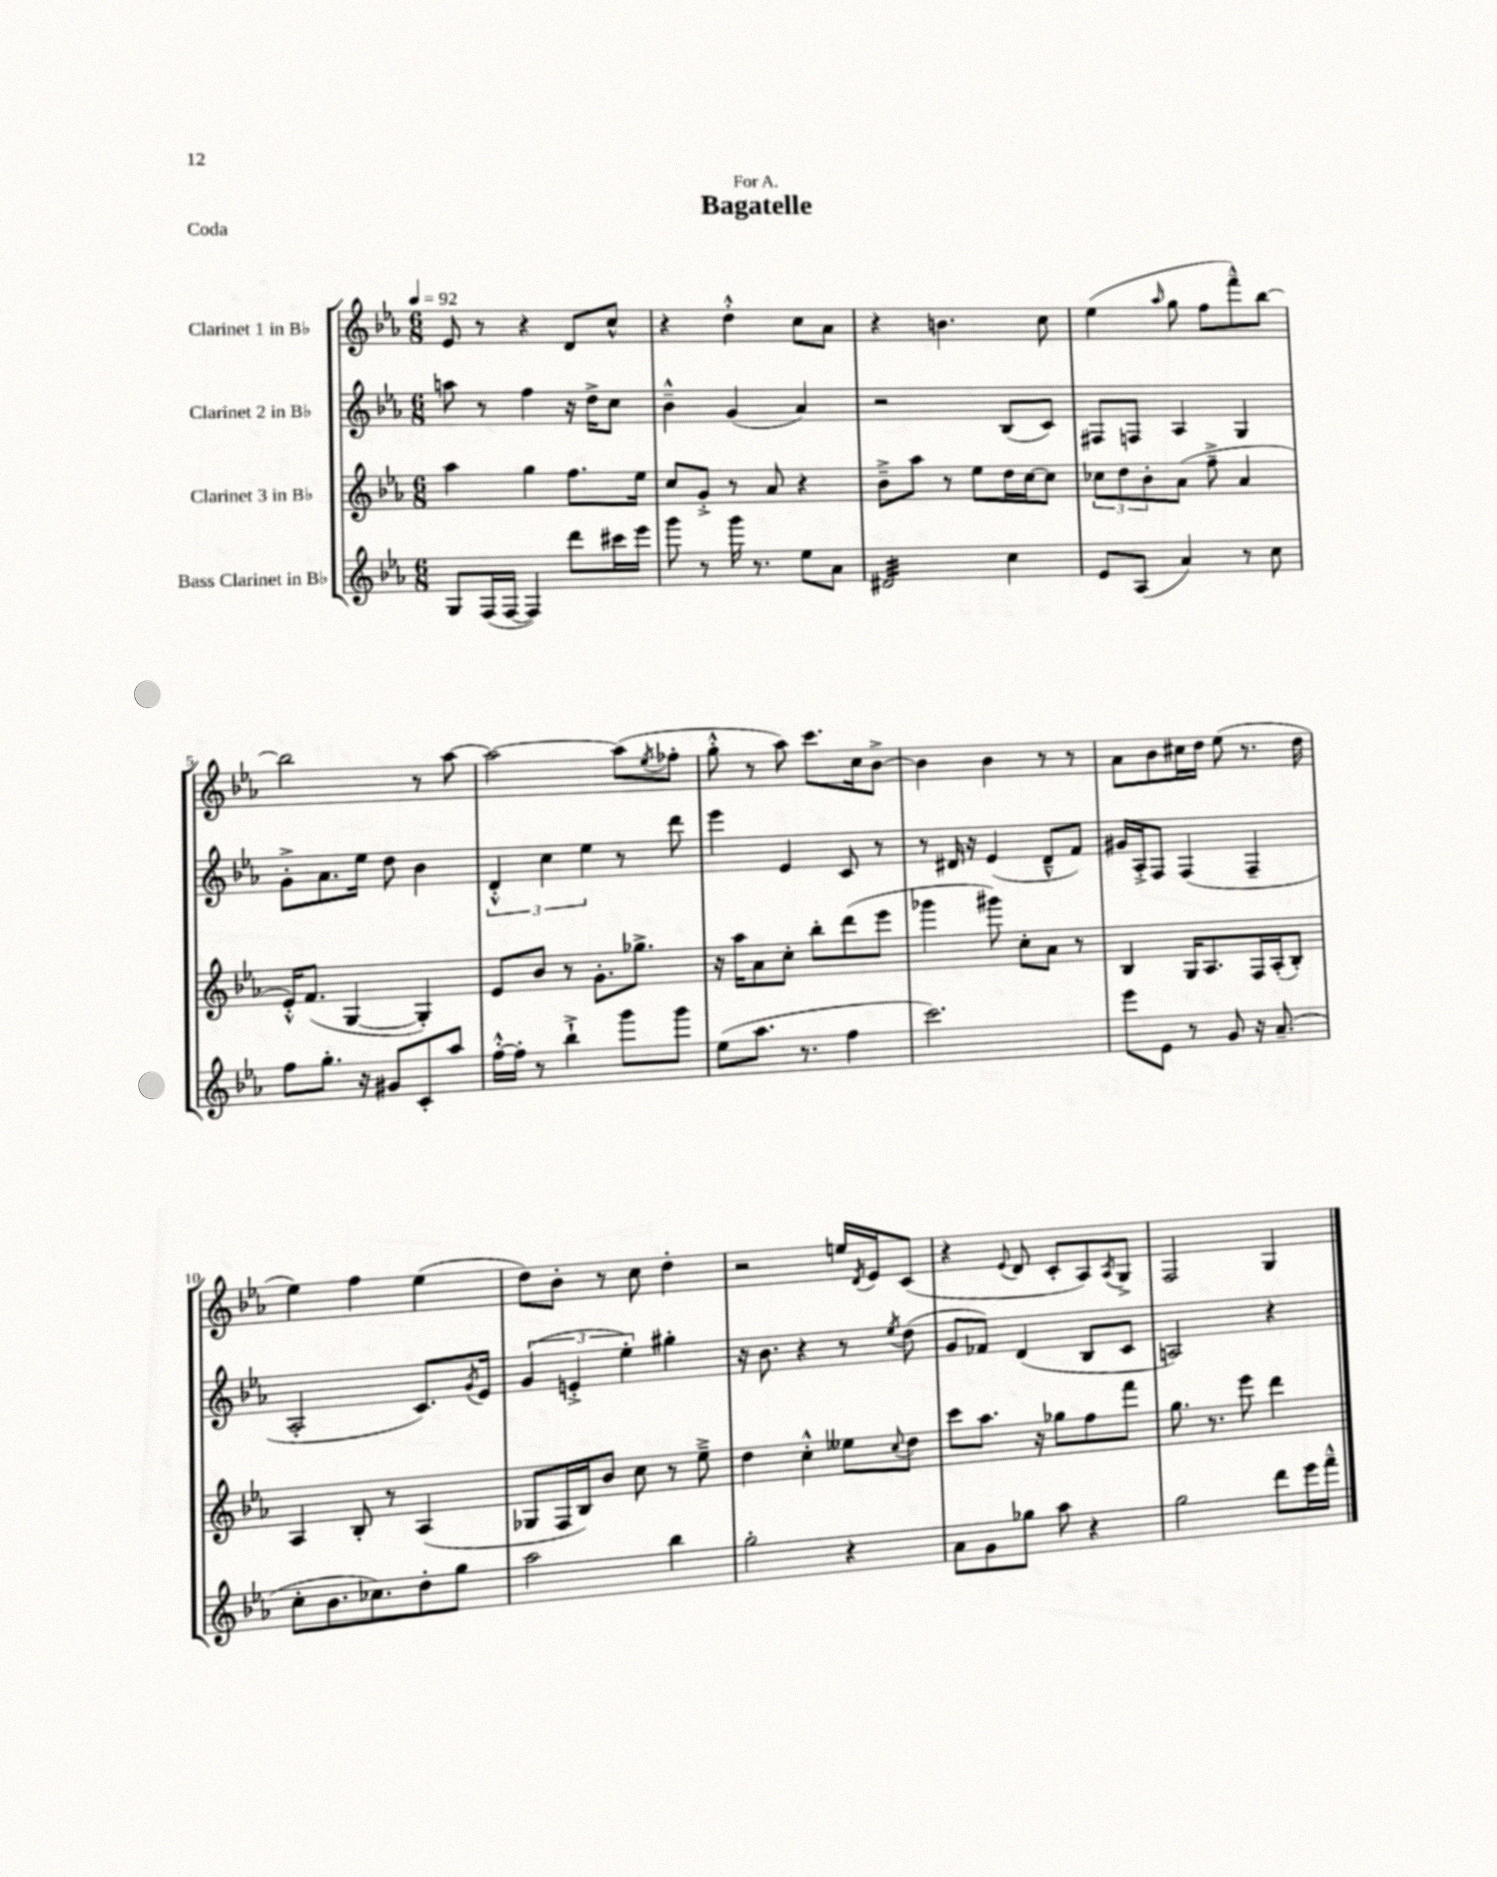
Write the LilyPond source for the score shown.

\header { title = "Bagatelle" dedication = "For A." piece = "Coda" }
<<
\new StaffGroup <<
\new Staff = "s0" \with { instrumentName = "Clarinet 1 in Bb" } {
    \clef treble \key ees \major \numericTimeSignature \time 6/8 \tempo 4 = 92
    ees'8 r8 r4 d'8 c''8-^ |
    r4 d''4-.-^ c''8 aes'8 |
    r4 b'4. c''8 |
    ees''4( \grace { aes''16 } g''8 f''8 f'''8---^) bes''8~ |
    bes''2 r8 aes''8~ |
    aes''2~ aes''8( \acciaccatura { ees''8 } fes''8-. |
    g''8-.-^ r8 aes''8) c'''8. c''16 bes'8~-> |
    bes'4 bes'4 r8 r8 |
    aes'8 bes'8 cis''16 d''16 ees''8( r8. d''16 |
    ees''4) f''4 ees''4( |
    d''8) bes'8-. r8 c''8 d''4-. |
    r2 e''16 \acciaccatura { d'8 } ees'16 c'8( |
    r4 \appoggiatura { ees'8 } d'8 c'8-. aes8) \acciaccatura { aes8 } g8-> |
    f2 g4 \bar "|." |
}
\new Staff = "s1" \with { instrumentName = "Clarinet 2 in Bb" } {
    \clef treble \key ees \major \numericTimeSignature \time 6/8
    a''8 r8 f''4 r16 d''16-> c''8 |
    bes'4---^ g'4( aes'4) |
    r2 bes8( c'8) |
    fis8 f8 aes4 g4 |
    g'8-.-> aes'8. ees''16 d''8 bes'4 |
    \tuplet 3/2 { d'4-.-^ c''4 ees''4 } r8 d'''8 |
    ees'''4 ees'4 c'8 r8 |
    r8 dis'16 r16 ees'4( dis'8---^ f'8) |
    gis'16 aes16-.-> f8 f4( f4-- |
    aes2-. c'8.) \acciaccatura { g'8 } ees'16 |
    \tuplet 3/2 { g'4( e'4-.-> ees''4-.) } gis''4-. |
    r16 bes'8. r4 r8 \acciaccatura { ees''8 } d''8( |
    g'8 fes'8) d'4( bes8 c'8 |
    a2) r4 \bar "|." |
}
\new Staff = "s2" \with { instrumentName = "Clarinet 3 in Bb" } {
    \clef treble \key ees \major \numericTimeSignature \time 6/8
    aes''4 g''4 f''8. ees''16 |
    c''8 g'8-.-> r8 aes'8 r4 |
    bes'8---> aes''8 r8 ees''8 d''16 c''16~ c''8 |
    \tuplet 3/2 { ces''8 d''8 bes'8-. } aes'8( f''8---> aes'4 |
    ees'16-.-^) f'8.( g4~ g4-.) |
    ees'8 bes'8 r8 g'8.-. ges''8.-> |
    r16 aes''16 aes'8 c''8-. bes''8-. d'''8( ees'''8 |
    ges'''4 gis'''8) c''8-. aes'8 r8 |
    bes4 g16 aes8. f16 aes16-.( bes8-.) |
    aes4 bes8-. r8 aes4( |
    ges8 f16 bes16) bes'8 c''8 r8 ees''8---> |
    d''4 c''4-.-^ eeses''8 \appoggiatura { c''8 } d''8 |
    c'''8 aes''8. r16 ges''8 f''8 f'''8 |
    g''8. r8. ees'''8 d'''4 \bar "|." |
}
\new Staff = "s3" \with { instrumentName = "Bass Clarinet in Bb" } {
    \clef treble \key ees \major \numericTimeSignature \time 6/8
    g8 f16( f16~ f4) d'''8 cis'''16 ees'''16 |
    g'''8 r8 g'''16 r8. ees''8 aes'8 |
    dis'2:32 c''4 |
    ees'8 aes8( aes'4) r8 c''8 |
    f''8 g''8.-. r16 gis'8 c'8-. aes''8 |
    f''16~-.-^ f''16-. r8 bes''4-!-> g'''8 g'''8 |
    ees''8( aes''8. r8. f''4 |
    c'''2.) |
    ees'''8 ees'8 r8 g'8 r16 aes'8.--( |
    c''8-. bes'8. ces''8.) d''8-. g''8 |
    aes''2 bes''4 |
    g''2-. r4 |
    aes'8 g'8 ges''8 aes''8 r4 |
    g''2 d'''8 ees'''16 f'''16---^ \bar "|." |
}
>>
>>
